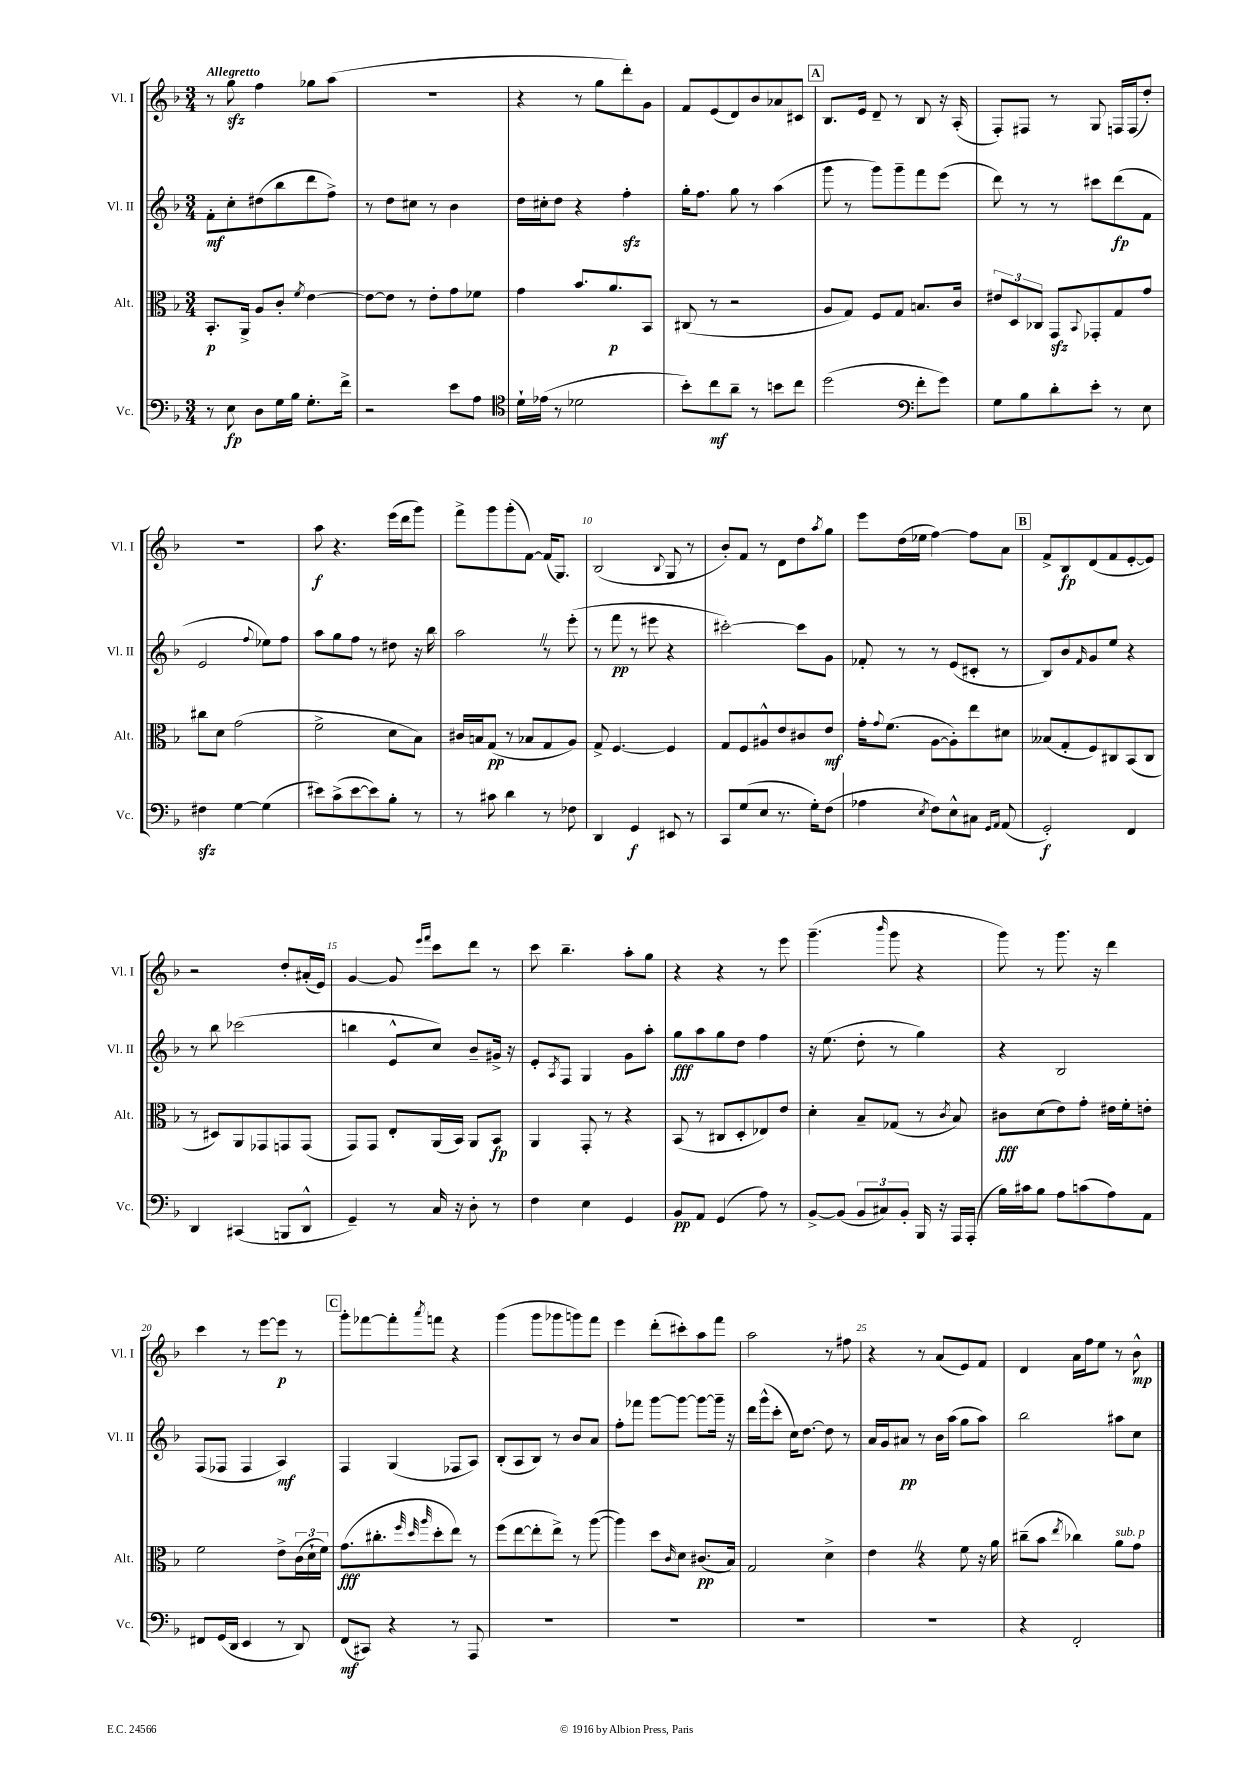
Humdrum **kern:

**kern	**kern	**kern	**kern
*staff4	*staff3	*staff2	*staff1
*clefF4	*clefC3	*clefG2	*clefG2
*k[b-]	*k[b-]	*k[b-]	*k[b-]
*M3/4	*M3/4	*M3/4	*M3/4
8r	8.BB-'	8f'	8r
8E	.	8cc'	8gg
.	16AA^	.	.
8D	8A	(8dd#	4ff
16G	8c'	8bb-	.
16B-	.	.	.
.	8qf	.	.
8.G'	[4e	8ddd	8gg-
.	.	8ff^)	(8aa
16f^	.	.	.
=	=	=	=
2r	8e_	8r	2.r
.	8e]	8dd	.
.	8r	8cc#	.
.	8e'	8r	.
8e	8g	4b-	.
8A	8f-	.	.
=	=	=	=
*clefC4	*	*	*
16d`	4g	16dd	4r
(16e-	.	16cc#'	.
8r	.	8dd	.
2d-	8.b-	4r	8r
.	.	.	8gg
.	8.a	.	.
.	.	4ff'	8ddd')
.	8BB-	.	8g
=	=	=	=
8b-')	(8C#	16gg'	8f
.	.	8.ff	.
8cc	8r	.	(8e
8a~	2r	8gg	8d)
8r	.	8r	8b-
8b	.	(4aa	8a-
8cc	.	.	8c#
=	=	=	=
(2dd	8A	8ggg	8.B-
.	8G)	8r	.
.	.	.	16e
.	8F	8ggg)	8d~
.	8G	8ggg~	8r
*clefF4	*	*	*
8f'	8.B	8fff	8B-
8g)	.	(8eee	16r
.	16c	.	(16A'
=	=	=	=
8G	12e#	8ddd)	8F')
.	12D	.	.
8B-	.	8r	8F#
.	12C-	.	.
8d'	8GG	8r	8r
.	8qqBB-	.	.
8e'	8GG-'	8ccc#	8G
8r	8G	(8ddd	16F
.	.	.	(16F
8E	8g	8f	8dd')
=	=	=	=
4F#	8cc#	2e	2.r
.	8d	.	.
[4G	(2g	.	.
.	.	8qqff	.
(4G]	.	8ee-)	.
.	.	8ff	.
=	=	=	=
8e#)	2f^	8aa	8aa
(8c^	.	8gg	4.r
[8e#	.	8ff	.
8e#])	.	8r	.
8B-'	8d	8dd#	(16eee
.	.	.	16ddd
8r	8B-)	16r	8ggg)
.	.	16bb-	.
=	=	=	=
8r	16c#	2aa	8fff^
.	16B	.	.
8c#	(8G	.	8ggg
4d	8r	.	(8ggg'
.	8B-	.	[8f)
8r	8G	8r	(16f]
.	.	.	8.G)
8F-	8A)	(8eee'	.
=	=	=	=
4DD	8G^	8r	(2B-
.	[4.F	8fff	.
4GG	.	8r	.
.	.	8eee#	.
.	.	.	8qqB-
8EE#	4F]	4r	8G
8r	.	.	8r
=	=	=	=
8CC	8G	[2ccc#')	8b-')
(8G	8F	.	8f
8E	8A#^^	.	8r
8.r	8e	.	8d
.	8c#	8ccc#]	8dd
16G')	.	.	.
.	.	.	8qaa
(8F	8e	8g	8gg
=	=	=	=
4A-	16g'	8f-'	8eee
.	8qqg	.	.
.	(8.f	.	.
.	.	8r	(16dd
.	.	.	16ee-
8qE	.	.	.
8F)	[8A	8r	[4ff)
8E^^	8A'])	(8e	.
8C#	8ee	8c#'	8ff]
16qqGG	.	.	.
16qqAA	.	.	.
(8AA	8d#	8r	8a
=	=	=	=
2GG')	(8B--	8B-)	8f^
.	8G'	8b-	8B-
.	.	16qqf	.
.	8F)	8g	(8d
.	8C#	8ee	8f
4FF	(8BB-	4r	[8e'
.	8C#	.	8e])
=	=	=	=
4DD	8r	8r	2r
.	8D#)	8bb-	.
(4CC#	8AA	(2ccc-	.
.	8GG-	.	.
8BBB	8GG	.	8dd'
8DD^^	(8GG	.	(16a#'
.	.	.	16e)
=	=	=	=
4GG~)	8GG)	4bb	[4g
.	8GG	.	.
8r	8E'	8e^^	8g]
.	.	.	16qqeee
.	.	.	16qqfff
16C	(16AA	8cc)	8ccc
16r	16BB-)	.	.
8D'	8AA	8b-~	8ddd
8r	8BB-	16g#^	8r
.	.	16r	.
=	=	=	=
4F	4AA	8e'	8ccc
.	.	8qA	.
.	.	8F	4.bb-~
4E	8GG'	4G	.
.	8r	.	.
4GG	4r	8g	8aa'
.	.	8aa'	8gg
=	=	=	=
8BB-	(8BB-	8gg	4r
8AA	8r	8aa	.
(4GG	8C#	8gg	4r
.	8D'	8dd	.
8A)	8E-)	4ff	8r
8r	8e	.	8eee
=	=	=	=
[8BB-^	4d'	16r	(4.ggg~
.	.	(8.ee	.
(8BB-]	.	.	.
12BB-	8B-~	8dd'	.
12C#)	.	.	.
.	.	.	16qqbbb-
.	(8G-	8r	8ggg
12BB-'	.	.	.
16BBB-	8r	4gg)	4r
16r	.	.	.
.	8qc	.	.
16AAA	8B-)	.	.
(16AAA'	.	.	.
=	=	=	=
16B-)	8c#	4r	8ggg)
16c#	.	.	.
8B-	(8d	.	8r
8A	8e)	2B-	8.ggg
(8c	8g'	.	.
.	.	.	16r
8A)	16e#	.	4ddd
.	16f'	.	.
8AA	8e'	.	.
=	=	=	=
8FF#	2f	(8F	4ccc
(16GG	.	8F-	.
16DD	.	.	.
4EE	.	4F-	8r
.	.	.	[8eee
8r	8e^	4A)	8eee]
8DD)	(24c	.	8r
.	24d`	.	.
.	24f)	.	.
=	=	=	=
(8FF	(8.g	4F	8ggg'
8CC#)	.	.	[8fff-
.	8.cc#'	.	.
4r	.	(4G	8fff-']
.	32qqff	.	.
.	32qqdd	.	.
.	32qqaa	.	8qaaa
.	8dd'	.	8fff
8r	8ee)	8F-	4r
8AAA	8r	8A)	.
=	=	=	=
2.r	(8ff	(8B-'	(4ggg
.	[8ee	8A	.
.	8ee']	8B-)	8ggg
.	8ee^)	8r	8ggg-
.	8r	8b-	8ggg)
.	([8aa	8a	8fff
=	=	=	=
2.r	4aa])	8ff'	4eee
.	.	8fff-	.
.	8dd	[8ggg	(8ddd'
.	16qqc	.	.
.	8d	8ggg_	8ccc#')
.	(8.c#	8ggg_	8aa
.	.	16ggg~]	8fff
.	16B-)	16r	.
=	=	=	=
2.r	2G	16ddd	2aa
.	.	(16ggg^^	.
.	.	8ccc'	.
.	.	16cc)	.
.	.	[8.dd	.
.	4d^	8dd]	8r
.	.	8r	8ff#
=	=	=	=
2.r	4e	16a	4r
.	.	16g	.
.	.	8a#	.
.	4r	8r	8r
.	.	16b-	(8a
.	.	(16aa	.
.	8f	8gg	8e)
.	16r	8aa)	8f
.	16a	.	.
=	=	=	=
4r	(8cc#~	2bb-	4d
.	8b-	.	.
.	8qee	.	.
2FF'	4cc-)	.	16a
.	.	.	16ff
.	.	.	8ee
.	8a	8aa#	8r
.	8g	8cc	8b-^^
==	==	==	==
*-	*-	*-	*-
